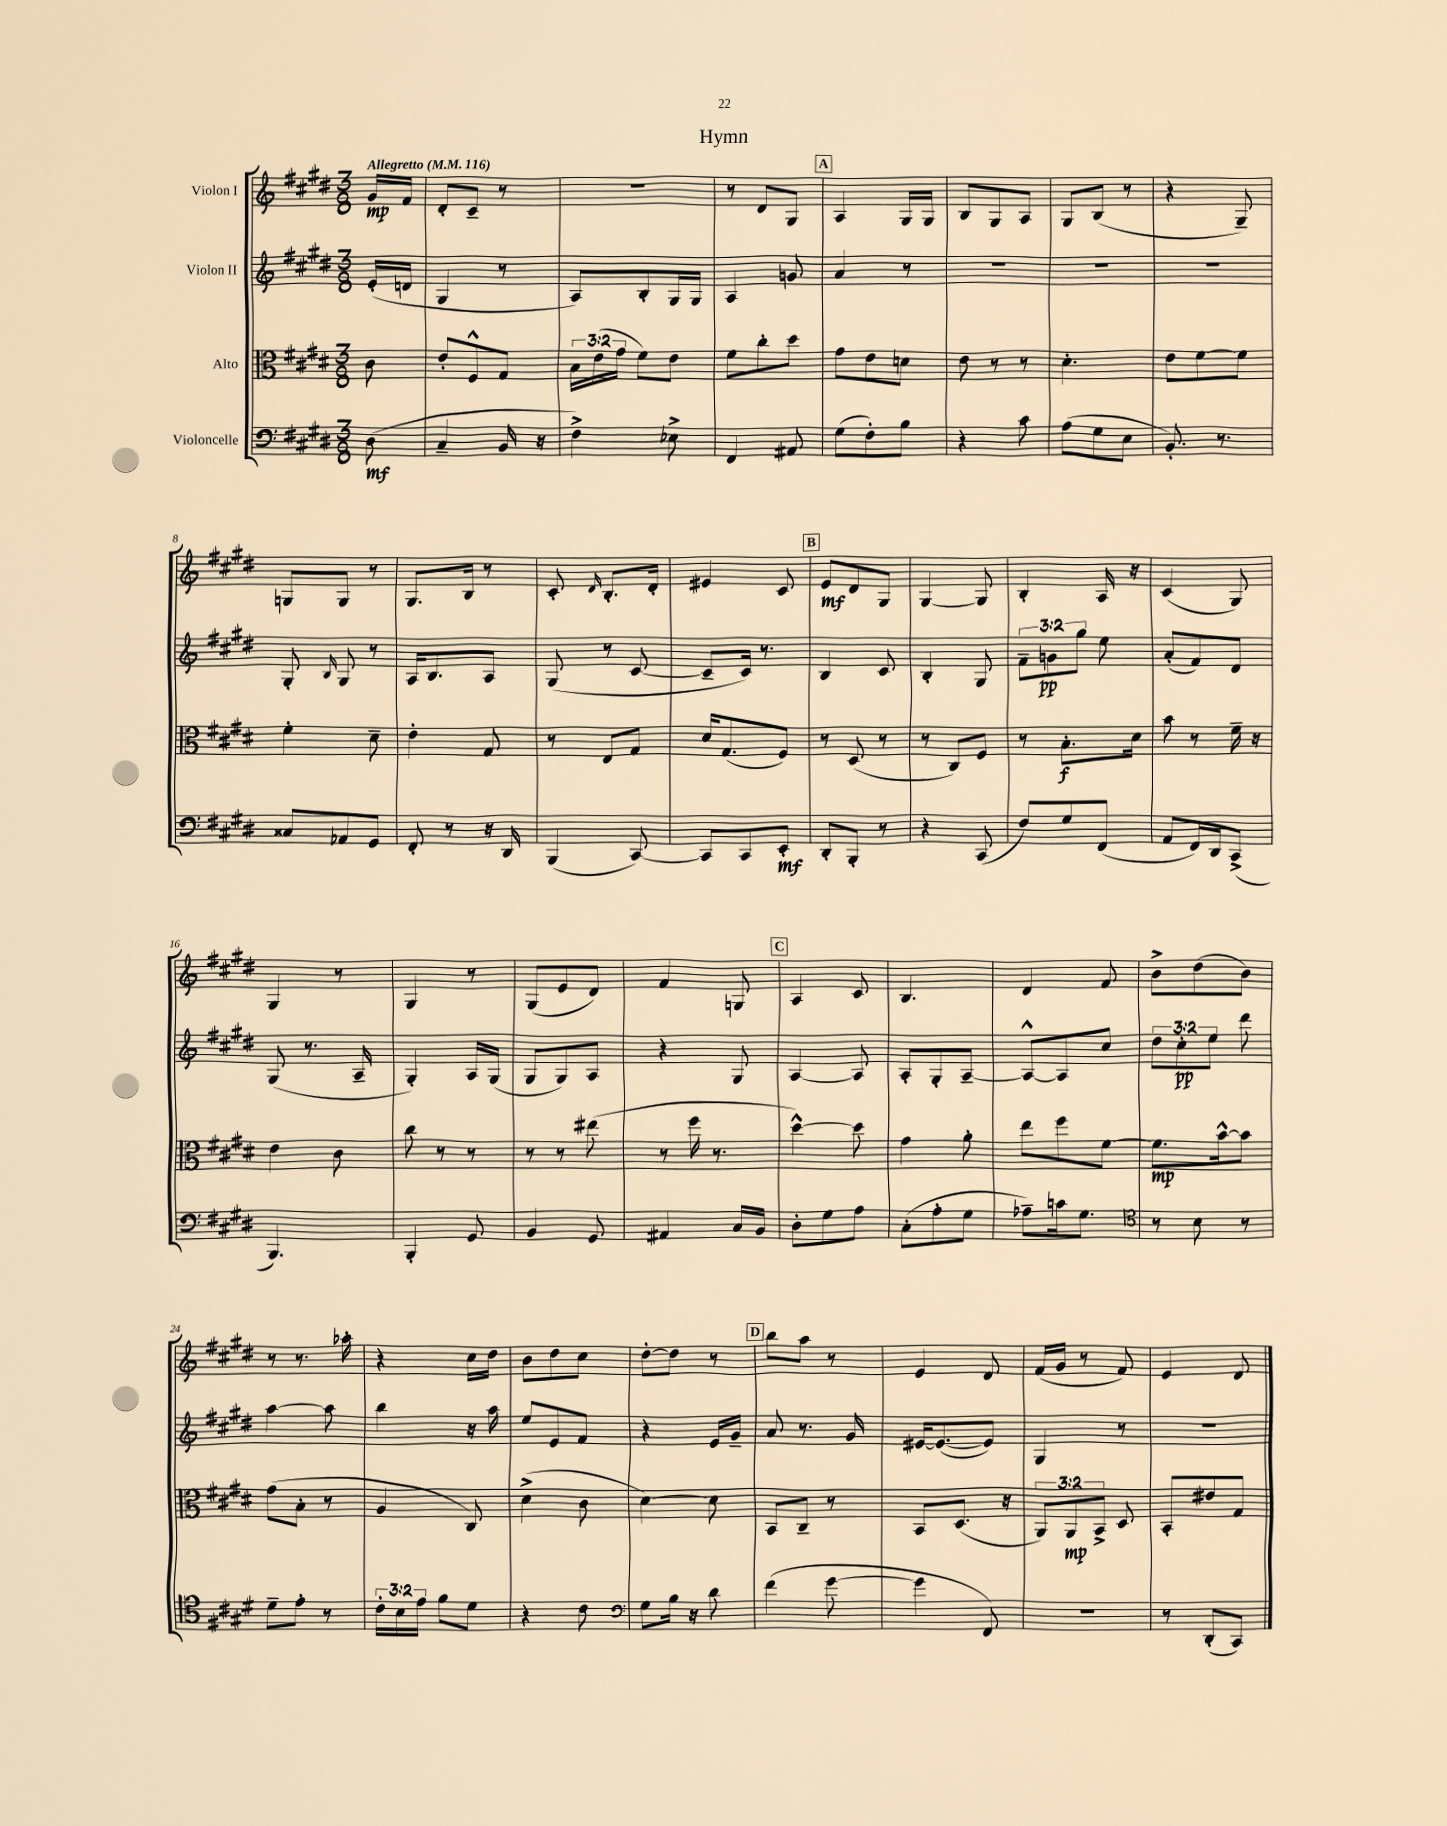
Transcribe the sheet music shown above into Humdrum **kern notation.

**kern	**kern	**kern	**kern
*staff4	*staff3	*staff2	*staff1
*clefF4	*clefC3	*clefG2	*clefG2
*k[f#c#g#d#]	*k[f#c#g#d#]	*k[f#c#g#d#]	*k[f#c#g#d#]
*M3/8	*M3/8	*M3/8	*M3/8
*MM116	*MM116	*MM116	*MM116
(8D#\	8c#\	(16e'/LL	16g#/LL
.	.	16d/JJ	16f#/JJ
=	=	=	=
4C#~/	8e'/L	4G#/	8d#'/L
.	8F#^^/	.	8c#~/J
16BB/	8G#/J	8r	8r
16r	.	.	.
=	=	=	=
4F#^\)	24B\LL	8A/L)	4.r
.	(24e\	.	.
.	24g#\JJ	.	.
.	8f#\L)	8B'/	.
8E-^\	8e\J	16G#/L	.
.	.	16G#/JJ	.
=	=	=	=
4FF#/	8f#\L	4A/	8r
.	8cc#'\	.	8d#/L
8AA#/	8dd#\J	8g/	8G#/J
=	=	=	=
(8G#\L	8g#\L	4a/	4A/
8F#'\)	8e\	.	.
8B\J	8d\J	8r	16G#/LL
.	.	.	16G#/JJ
=	=	=	=
4r	8e\	4.r	8B/L
.	8r	.	8G#/
8c#\	8r	.	8A/J
=	=	=	=
(8A\L	4.d#'\	4.r	8G#/L
8G#\	.	.	(8B/J
8E\J	.	.	8r
=	=	=	=
8.BB'/)	8e\L	4.r	4r
.	[8f#\	.	.
8.r	.	.	.
.	8f#\]J	.	8G#~/)
=	=	=	=
8C##/L	4f#'\	8G#'/	8G/L
.	.	16qqB/	.
8AA-/	.	8G#/	8G/J
8GG#/J	8d#~\	8r	8r
=	=	=	=
8FF#'/	4e'\	16A/LK	8.G#/L
.	.	8.B/	.
8r	.	.	.
.	.	.	16B/Jk
16r	8G#/	8A/J	8r
16DD#/	.	.	.
=	=	=	=
(4BBB/	8r	(8G#/	8c#'/
.	.	.	16qqd#/
.	8E/L	8r	8.B'/L
[8CC#/)	8G#/J	[8c#/	.
.	.	.	16d#'/Jk
=	=	=	=
8CC#/]L	16d#/LK	8c#~/]L	4e#/
.	(8.G#/	.	.
8CC#/	.	16c#/Jk)	.
.	.	8.r	.
8EE'/J	8F#/J)	.	8c#/
=	=	=	=
8DD#'/L	8r	4B/	8e/L
8BBB'/J	(8D#/	.	8d#/
8r	8r	8c#/	8G#/J
=	=	=	=
4r	8r	4B'/	[4G#/
.	8C#/L)	.	.
(8CC#/	8F#/J	8G#/	8G#/]
=	=	=	=
8F#/L)	8r	12f#~\L	4B'/
.	.	12g\	.
8G#/	8.B'\L	.	.
.	.	12gg#\J	.
(8FF#/J	.	8ee\	16A/
.	16d#\Jk	.	16r
=	=	=	=
8AA/L	8b\	(8a'/L	(4c#/
16FF#/L)	8r	8f#/)	.
16DD#/J	.	.	.
(8CC#^/J	16f#~\	8d#/J	8G#/)
.	16r	.	.
=	=	=	=
4.BBB/)	4e\	(8G#/	4G#/
.	.	8.r	.
.	8c#\	.	8r
.	.	16A~/	.
=	=	=	=
4BBB'/	8cc#\	4G#'/)	4G#/
.	8r	.	.
8GG#/	8r	16A/LL	8r
.	.	(16G#/JJ	.
=	=	=	=
4BB/	8r	8G#/L	(8G#/L
.	8r	8G#/)	8e/
8GG#/	(8ee#\	8A/J	8d#/J)
=	=	=	=
4AA#/	8r	4r	4f#/
.	16ff#\	.	.
.	8.r	.	.
16C#/LL	.	8G#/	8G/
16BB/JJ	.	.	.
=	=	=	=
8D#'\L	[4dd#^^\)	[4A/	4A/
8G#\	.	.	.
8A\J	8dd#\]	8A/]	8c#/
=	=	=	=
(8C#'\L	4g#\	8A'/L	4.B/
8A'\	.	8G#'/	.
8G#\J	8a'\	[8A~/J	.
=	=	=	=
8A-~\L)	8ee\L	8A^^/_L	4d#/
16c\k	8ff#\	8A/]	.
8.G#\J	.	.	.
.	[8f#\J	8cc#/J	8f#/
=	=	=	=
*clefC4	*	*	*
8r	8.f#\]L	12dd#\L	8b^\L
.	.	12cc#'\	.
8B\	.	.	(8dd#\
.	.	12ee\J	.
.	[16b^^\k	.	.
8r	8b\]J	8ddd#\	8b\J)
=	=	=	=
8d#~\L	(8g#\L	[4aa\	8r
8e'\J	8B'\J	.	8.r
8r	8r	8aa\]	.
.	.	.	16aa-'\
=	=	=	=
24c#'\LL	4A/	4bb\	4r
24B\	.	.	.
24e\JJ	.	.	.
8f#\L	.	.	.
8d#\J	8C#/)	16r	16cc#\LL
.	.	16aa\	16dd#\JJ
=	=	=	=
4r	(4d#^\	8ee/L	8b\L
.	.	8e/	8dd#\
8c#\	8c#\	8f#/J	8cc#\J
=	=	=	=
*clefF4	*	*	*
8G#\L	[4d#\)	4r	[8dd#'\L
16B\Jk	.	.	8dd#\]J
16r	.	.	.
8d#\	8d#\]	16e/LL	8r
.	.	16g#~/JJ	.
=	=	=	=
(4f#\	8BB/L	8a/	8bb\L
.	8C#~/J	8.r	8aa\J
[8g#\	8r	.	8r
.	.	16g#/	.
=	=	=	=
4g#\]	8BB/L	[16e#/LK	4e/
.	.	(8.e#/_	.
.	(8.D#/J	.	.
8FF#/)	.	8e#/]J)	8d#/
.	16r	.	.
=	=	=	=
4.r	12AA/L)	4G#/	(16f#/LL
.	.	.	16g#/JJ
.	12AA/	.	.
.	.	.	8r
.	12BB^/J	.	.
.	8D#/	8r	8f#/)
=	=	=	=
8r	8BB'/L	4.r	4e/
(8DD#'/L	8e#/	.	.
8CC#/J)	8G#/J	.	8d#/
==	==	==	==
*-	*-	*-	*-
